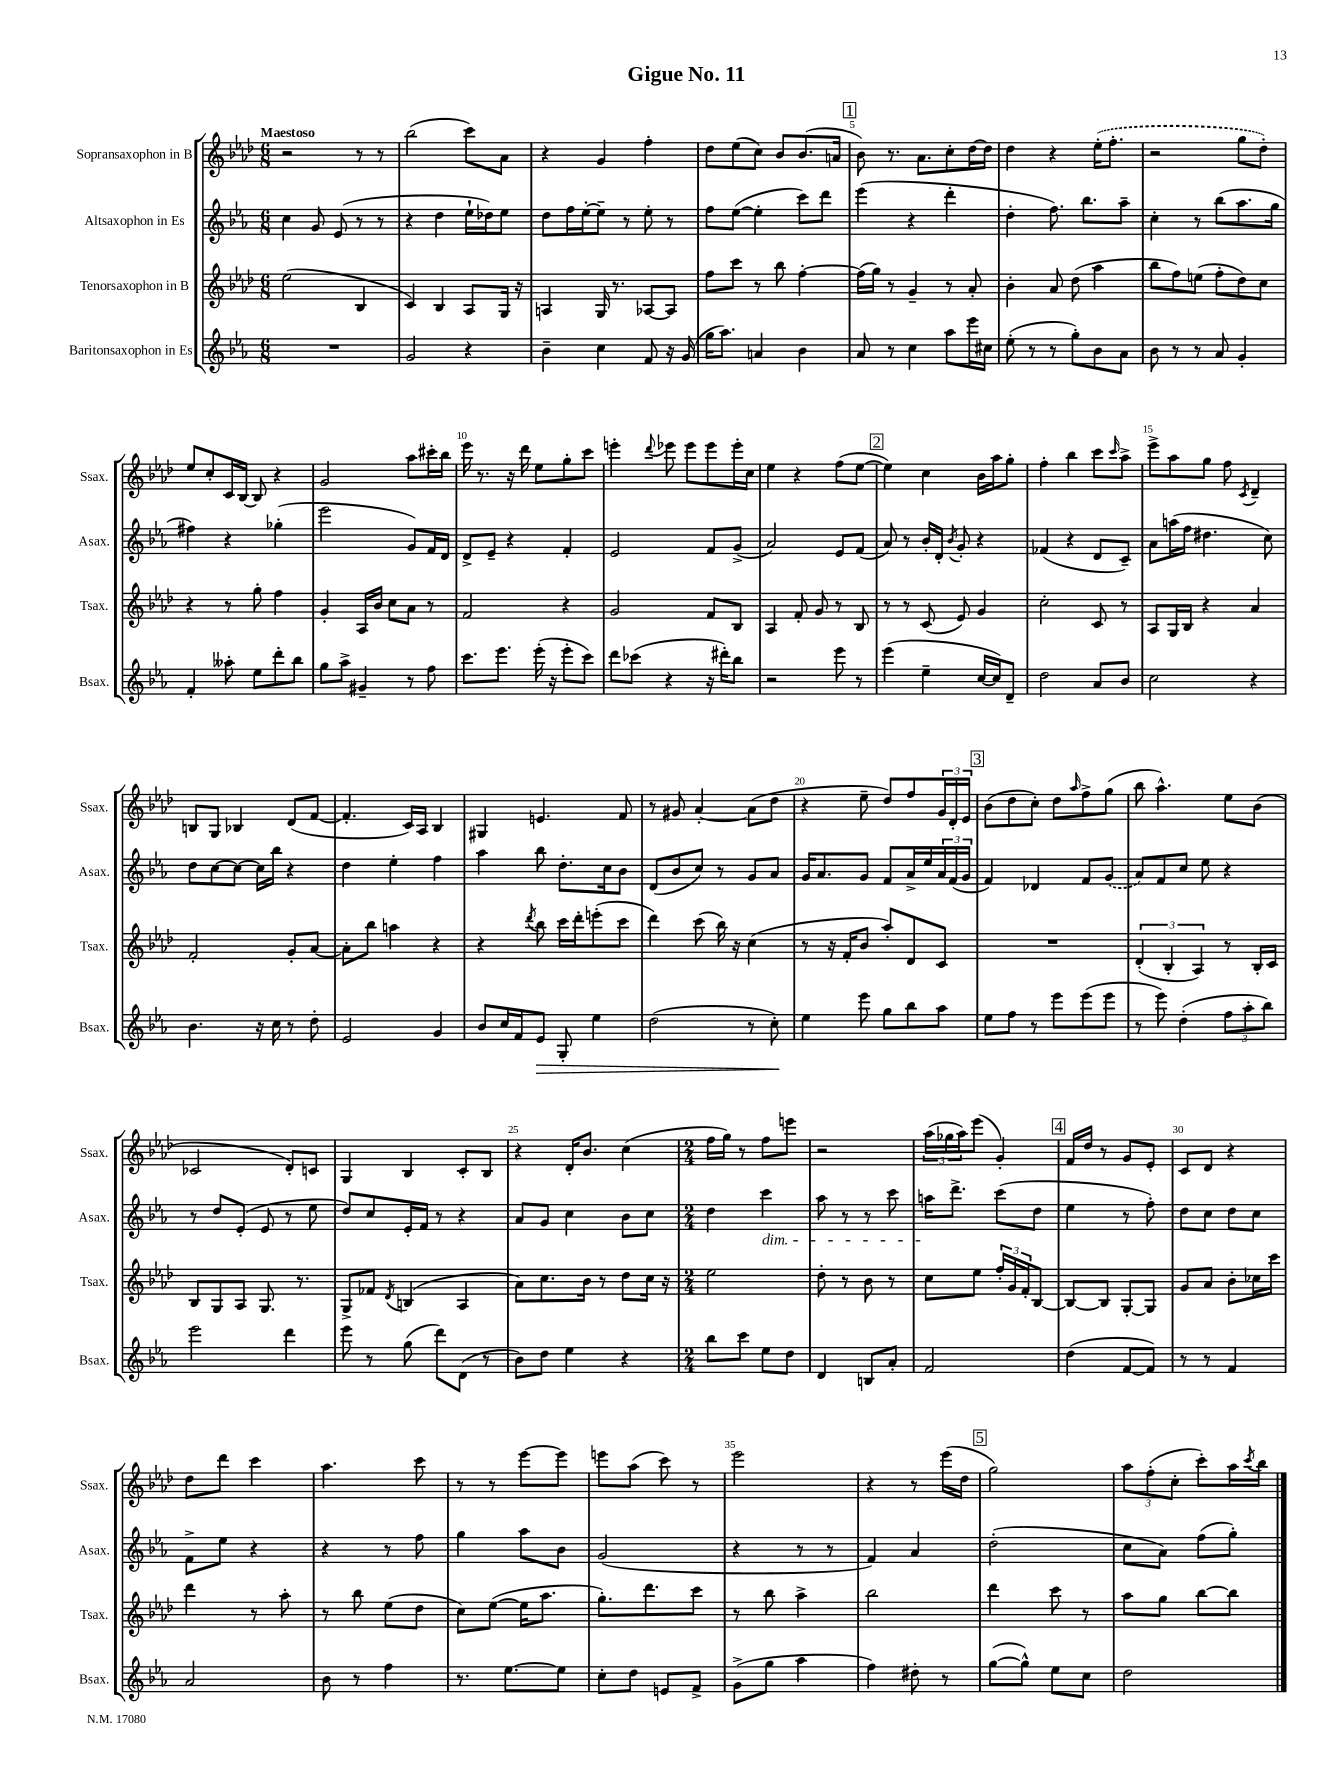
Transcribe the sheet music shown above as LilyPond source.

\header { title = "Gigue No. 11" }
<<
\new StaffGroup <<
\new Staff = "s0" \with { instrumentName = "Sopransaxophon in B" shortInstrumentName = "Ssax." } {
    \clef treble \key aes \major \numericTimeSignature \time 6/8 \tempo "Maestoso"
    r2 r8 r8 |
    bes''2( c'''8) aes'8 |
    r4 g'4 f''4-. |
    des''8 ees''8( c''8) bes'8 bes'8.( a'16 |
    \mark \markup { \box "1" } bes'8) r8. aes'8. c''8-. des''16~ des''16 |
    des''4 r4 \once \slurDashed ees''16-.( f''8.-. |
    r2 g''8 des''8-.) |
    ees''8 c''8-. c'16 bes16~ bes8 r4 |
    g'2 aes''8 cis'''16-. bes''16 |
    ees'''16 r8. r16 des'''16 ees''8 g''8-. c'''8 |
    e'''4-. \appoggiatura { des'''8 } ees'''8 ees'''8 ees'''8 ees'''16-. c''16 |
    ees''4 r4 f''8( ees''8~ |
    \mark \markup { \box "2" } ees''4) c''4 bes'16 aes''16 g''8-. |
    f''4-. bes''4 c'''8 \grace { c'''16 } aes''8-> |
    ees'''8-> aes''8 g''8 f''8 \acciaccatura { c'8 } des'4-- |
    b8 g8 bes4 des'8( f'8~ |
    f'4.-. c'16) aes16 bes4 |
    gis4 e'4. f'8 |
    r8 gis'8 aes'4~-. aes'8( des''8 |
    r4 ees''8-- des''8) f''8 \tuplet 3/2 { g'16 des'16-. ees'16 } |
    \mark \markup { \box "3" } bes'8( des''8 c''8-.) des''8 \grace { aes''16 } f''8-> g''8( |
    bes''8 aes''4.-^) ees''8 bes'8( |
    ces'2 des'8-.) c'8 |
    g4 bes4 c'8-. bes8 |
    r4 des'16-. bes'8. c''4( |
    \numericTimeSignature \time 2/4 f''16 g''16) r8 f''8 e'''8 |
    r2 |
    \tuplet 3/2 { aes''16( ges''16 aes''16) } ees'''8( g'4-.) |
    \mark \markup { \box "4" } f'16 des''16 r8 g'8 ees'8-. |
    c'8 des'8 r4 |
    des''8 des'''8 c'''4 |
    aes''4. c'''8 |
    r8 r8 ees'''8~ ees'''8 |
    e'''8 aes''8( c'''8) r8 |
    ees'''2 |
    r4 r8 ees'''16( des''16 |
    \mark \markup { \box "5" } g''2) |
    \tuplet 3/2 { aes''8 f''8-.( c''8-. } c'''8-.) aes''16 \acciaccatura { c'''8 } bes''16 \bar "|." |
}
\new Staff = "s1" \with { instrumentName = "Altsaxophon in Es" shortInstrumentName = "Asax." } {
    \clef treble \key ees \major \numericTimeSignature \time 6/8
    c''4 g'8 ees'8( r8 r8 |
    r4 d''4 ees''16-! des''16) ees''8 |
    d''8 f''16 ees''16~-. ees''8-- r8 ees''8-. r8 |
    f''8 ees''8~( ees''4-. c'''8) d'''8 |
    \mark \markup { \box "1" } ees'''4( r4 d'''4-. |
    d''4-. f''8.) bes''8. aes''8-- |
    c''4-. r8 bes''8( aes''8. g''16 |
    fis''4) r4 ges''4-.( |
    ees'''2 g'8) f'16 d'16 |
    d'8-> ees'8-- r4 f'4-. |
    ees'2 f'8 g'8->( |
    aes'2) ees'8 f'8( |
    \mark \markup { \box "2" } aes'8) r8 bes'16-. d'16-. \acciaccatura { bes'8 } g'8-. r4 |
    fes'4( r4 d'8 c'8--) |
    aes'8 a''16( f''16 dis''4. c''8) |
    d''8 c''8~ c''8~ c''16 bes''16 r4 |
    d''4 ees''4-. f''4 |
    aes''4 bes''8 d''8.-. c''16 bes'8 |
    d'8( bes'8 c''8) r8 g'8 aes'8 |
    g'16 aes'8. g'8 f'8 aes'16-> ees''16 \tuplet 3/2 { aes'16 f'16( g'16 } |
    \mark \markup { \box "3" } f'4) des'4 f'8 \once \slurDashed g'8( |
    aes'8) f'8 c''8 ees''8 r4 |
    r8 d''8 ees'8-.( ees'8 r8 ees''8 |
    d''8) c''8 ees'16-. f'16 r8 r4 |
    aes'8 g'8 c''4 bes'8 c''8 |
    \numericTimeSignature \time 2/4 d''4 c'''4\dim |
    aes''8 r8 r8 c'''8 |
    a''16\! d'''8.-> c'''8( d''8 |
    \mark \markup { \box "4" } ees''4 r8 f''8-.) |
    d''8 c''8 d''8 c''8 |
    f'8-> ees''8 r4 |
    r4 r8 f''8 |
    g''4 aes''8 bes'8 |
    g'2( |
    r4 r8 r8 |
    f'4) aes'4 |
    \mark \markup { \box "5" } d''2-.( |
    c''8 aes'8) f''8( g''8-.) \bar "|." |
}
\new Staff = "s2" \with { instrumentName = "Tenorsaxophon in B" shortInstrumentName = "Tsax." } {
    \clef treble \key aes \major \numericTimeSignature \time 6/8
    ees''2( bes4 |
    c'4) bes4 aes8 g16 r16 |
    a4 g16 r8. aes8~ aes8 |
    f''8 c'''8 r8 bes''8 f''4~-. |
    \mark \markup { \box "1" } f''16( g''16) r8 g'4-- r8 aes'8-. |
    bes'4-. aes'8 des''8( aes''4 |
    bes''8 f''8) e''8( f''8-. des''8) c''8 |
    r4 r8 g''8-. f''4 |
    g'4-. aes16 bes'16 c''8 aes'8 r8 |
    f'2 r4 |
    g'2 f'8 bes8 |
    aes4 f'8-. g'8 r8 bes8 |
    \mark \markup { \box "2" } r8 r8 c'8( ees'8) g'4 |
    c''2-. c'8 r8 |
    aes8 g16 bes16 r4 aes'4 |
    f'2-. g'8-. aes'8~ |
    aes'8-. bes''8 a''4 r4 |
    r4 \acciaccatura { des'''8 } bes''8 c'''16 des'''16-. e'''8-.( c'''8 |
    des'''4) c'''8( bes''16) r16 c''4( |
    r8 r16 f'16-. bes'8 aes''8-.) des'8 c'8 |
    \mark \markup { \box "3" } R2. |
    \tuplet 3/2 { des'4-.( bes4-. aes4) } r8 bes16-. c'16 |
    bes8 g8 aes8 g8. r8. |
    g8-> fes'8 \acciaccatura { des'8 } b4( aes4 |
    aes'8) c''8. bes'16 r8 des''8 c''16 r16 |
    \numericTimeSignature \time 2/4 ees''2 |
    des''8-. r8 bes'8 r8 |
    c''8 ees''8 \tuplet 3/2 { f''16-. g'16 f'16-. } bes8~ |
    \mark \markup { \box "4" } bes8~ bes8 g8~-. g8 |
    g'8 aes'8 bes'8-. ces''16 c'''16 |
    des'''4 r8 aes''8-. |
    r8 bes''8 ees''8( des''8 |
    c''8) ees''8~( ees''16 aes''8. |
    g''8.-.) des'''8. c'''8 |
    r8 bes''8 aes''4-> |
    bes''2 |
    \mark \markup { \box "5" } des'''4 c'''8 r8 |
    aes''8 g''8 bes''8~ bes''8 \bar "|." |
}
\new Staff = "s3" \with { instrumentName = "Baritonsaxophon in Es" shortInstrumentName = "Bsax." } {
    \clef treble \key ees \major \numericTimeSignature \time 6/8
    R2. |
    g'2 r4 |
    bes'4-- c''4 f'8 r16 g'16( |
    g''16 aes''8.) a'4 bes'4 |
    \mark \markup { \box "1" } aes'8 r8 c''4 aes''8 ees'''16 cis''16 |
    ees''8-.( r8 r8 g''8-.) bes'8 aes'8 |
    bes'8 r8 r8 aes'8 g'4-. |
    f'4-. aeses''8-. ees''8 d'''8-. bes''8 |
    g''8 aes''8-> gis'4-- r8 f''8 |
    c'''8. ees'''8. ees'''16-.( r16 ees'''8-. c'''8) |
    d'''8 ces'''8( r4 r16 dis'''16-.) bes''8 |
    r2 ees'''8 r8 |
    \mark \markup { \box "2" } ees'''4( ees''4-- c''16~ c''16) d'8-- |
    d''2 aes'8 bes'8 |
    c''2 r4 |
    bes'4. r16 c''16 r8 d''8-. |
    ees'2 g'4 |
    bes'8 c''16 f'16 ees'8\> g8-. ees''4 |
    d''2( r8 c''8-.\!) |
    ees''4 ees'''8 g''8 bes''8 aes''8 |
    \mark \markup { \box "3" } ees''8 f''8 r8 ees'''8 ees'''8( ees'''8 |
    r8 ees'''8) d''4-.( \tuplet 3/2 { f''8 aes''8-. bes''8) } |
    ees'''2 d'''4 |
    ees'''8 r8 g''8( d'''8) d'8( r8 |
    bes'8) d''8 ees''4 r4 |
    \numericTimeSignature \time 2/4 bes''8 c'''8 ees''8 d''8 |
    d'4 b8 aes'8-. |
    f'2 |
    \mark \markup { \box "4" } d''4( f'8~ f'8) |
    r8 r8 f'4 |
    aes'2 |
    bes'8 r8 f''4 |
    r8. ees''8.~ ees''8 |
    c''8-. d''8 e'8 f'8-> |
    g'8->( g''8 aes''4 |
    f''4) dis''8-. r8 |
    \mark \markup { \box "5" } g''8~( g''8-^) ees''8 c''8 |
    d''2 \bar "|." |
}
>>
>>
\layout { \context { \Score \override BarNumber.break-visibility = ##(#f #t #t) barNumberVisibility = #(every-nth-bar-number-visible 5) } }
